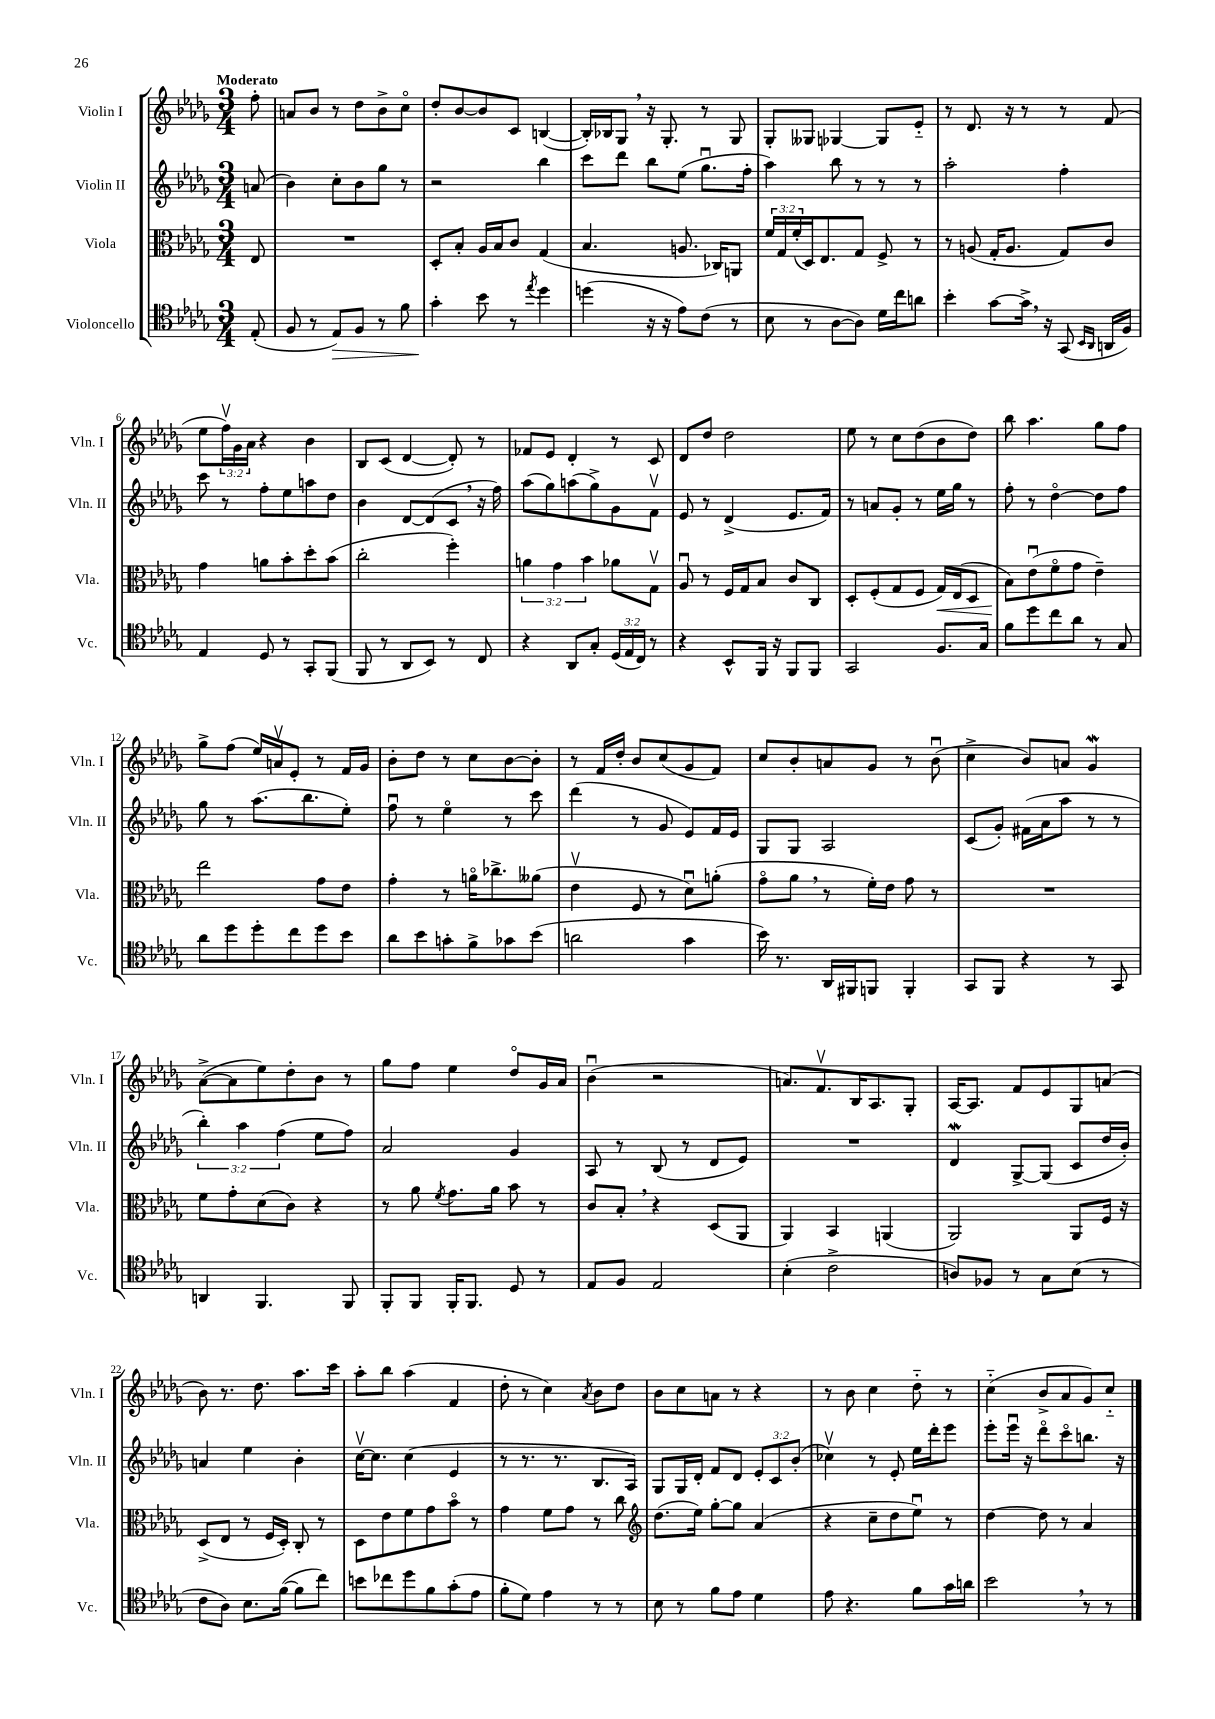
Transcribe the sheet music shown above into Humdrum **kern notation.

**kern	**kern	**kern	**kern
*staff4	*staff3	*staff2	*staff1
*clefC4	*clefC3	*clefG2	*clefG2
*k[b-e-a-d-g-]	*k[b-e-a-d-g-]	*k[b-e-a-d-g-]	*k[b-e-a-d-g-]
*M3/4	*M3/4	*M3/4	*M3/4
(8E-'	8E-	(8a	8ff'
=	=	=	=
8F	2.r	4b-)	8a
8r	.	.	8b-
8E-)	.	8cc'	8r
8F	.	8b-	8dd-
8r	.	8gg-	8b-^
8f	.	8r	8cco
=	=	=	=
4g-'	8D-'	2r	8dd-'
.	8B-'	.	[8b-
8b-	16A-	.	8b-]
.	16B-	.	.
8r	8c	.	8c
8qee-	.	.	.
4dd-	(4G-	4bb-	([4B
=	=	=	=
(4dd	4.B-	8ccc	16B'])
.	.	.	16B-
.	.	8ddd-	8G-
16r	.	8bb-	16r
16r	.	.	8.G-'
8e-)	8.A	(8ee-	.
(8c	.	8.gg-u	8r
.	16C-)	.	.
8r	8AA	.	8G-
.	.	16ff'	.
=	=	=	=
8B-	24f	4aa-)	8G-'
.	24G-	.	.
.	(24f'	.	.
8r	16D-)	.	8G--
.	8.E-	.	.
[8A-	.	8bb-	[4G-
8A-])	8G-	8r	.
16d-	8F^	8r	8G-]
16cc	.	.	.
8a	8r	8r	8e-'~
=	=	=	=
4b-'	8r	2aa-'	8r
.	(8A	.	8.d-
[8g-	16G-'	.	.
.	8.A	.	16r
16g-^]	.	.	8r
16r	.	.	.
(8GG-	8G-)	4ff'	8r
16qqBB-	.	.	.
16qqAA-	.	.	.
16AA	8c	.	(8f
16F)	.	.	.
=	=	=	=
4E-	4g-	8ccc	8ee-
.	.	8r	24ffv)
.	.	.	24g-
.	.	.	24a-
8D-	8a	8ff'	4r
8r	8b-'	8ee-	.
8GG-'	8dd-'	8aa	4b-
(8FF	(8b-	8dd-	.
=	=	=	=
8FF	2cc'	4b-	8B-
8r	.	.	(8c
8AA-	.	[8d-	[4d-
8BB-)	.	(8d-]	.
8r	4ff')	8c	8d-'])
8C	.	16r	8r
.	.	16ff)	.
=	=	=	=
4r	6a	(8aa-	8f-
.	.	8gg-)	8e-
.	6g-	.	.
8AA-	.	(8aa	4d-'
.	6b-	.	.
8G-'	.	8gg-^)	.
(24D-	8a-	8g-	8r
24E-	.	.	.
24C)	.	.	.
8r	8G-v	8fv	8c
=	=	=	=
4r	8A-u	8e-	8d-
.	8r	8r	8dd-
8BB-^^	16F	(4d-^	2dd-
.	16G-	.	.
16FF	8B-	.	.
16r	.	.	.
8FF	8c	8.e-	.
8FF	8C	.	.
.	.	16f)	.
=	=	=	=
2GG-	8D-'	8r	8ee-
.	(8F'	8a	8r
.	8G-	8g-'	8cc
.	8F	8r	(8dd-
8.F	16G-)	16ee-	8b-
.	(16E-	16gg-	.
.	8D-	8r	8dd-)
16G-	.	.	.
=	=	=	=
8f	8B-)	8ff'	8bb-
8dd-	(8e-u	8r	4.aa-
8cc	8fo	[4dd-o	.
8a-	8g-	.	.
8r	4e-~)	8dd-]	8gg-
8G-	.	8ff	8ff
=	=	=	=
8a-	2ee-	8gg-	8gg-^
8dd-	.	8r	(8ff
8dd-'	.	(8.aa-	16ee-)
.	.	.	16av
8cc	.	.	8e-'
.	.	8.bb-	.
8dd-	8g-	.	8r
8b-	8e-	8ee-')	16f
.	.	.	16g-
=	=	=	=
8a-	4g-'	8ffu	8b-'
8b-	.	8r	8dd-
8g'	8r	4ee-o	8r
8f^	16ao	.	8cc
.	8.cc-^	.	.
8g-	.	8r	[8b-
(8b-	(8a--	8ccc	8b-']
=	=	=	=
2a	4e-v	(4ddd-	8r
.	.	.	16f
.	.	.	16dd-'
.	8F	8r	8b-
.	8r	8g-	(8cc
4g-	8d-u)	8e-)	8g-
.	(8a'	16f	8f)
.	.	16e-	.
=	=	=	=
16b-)	8g-o	8G-	8cc
8.r	.	.	.
.	8a-	8G-	8b-'
16AA-	8r	2A-	8a
16FF#	.	.	.
8FF	16f')	.	8g-
.	16e-	.	.
4FF'	8g-	.	8r
.	8r	.	(8b-u
=	=	=	=
8GG-	2.r	(8c	4cc^
8FF	.	8g-')	.
4r	.	(16f#	8b-)
.	.	16a-	.
.	.	8aa-	8a
8r	.	8r	4g-
8GG-	.	8r	.
=	=	=	=
4AA	8f	6bb-')	([8a-^
.	8g-'	.	8a-]
.	.	6aa-	.
4.FF	(8d-	.	8ee-)
.	.	(6ff	.
.	8c)	.	8dd-'
.	4r	8ee-	8b-
8FF	.	8ff)	8r
=	=	=	=
8FF'	8r	2a-	8gg-
8FF	8a-	.	8ff
.	8qf	.	.
16FF'	8.g-	.	4ee-
8.FF	.	.	.
.	16a-	.	.
8D-	8b-	4g-	8dd-o
8r	8r	.	16g-
.	.	.	16a-
=	=	=	=
8E-	8c	8A-	(4b-u
8F	8B-'	8r	.
2E-	4r	(8B-	2r
.	.	8r	.
.	(8D-	8d-	.
.	8AA-	8e-)	.
=	=	=	=
(4B-'	4AA-)	2.r	8.a)
.	.	.	8.fv
2c^	4BB-	.	.
.	.	.	16B-
.	.	.	8.A-
.	(4AA	.	.
.	.	.	8G-'
=	=	=	=
8A)	2AA-)	4d-	[16A-
.	.	.	8.A-]
8F-	.	.	.
8r	.	[8G-^	8f
8G-	.	(8G-]	8e-
(8B-	8AA-	8c	8G-
8r	16F	16dd-	(8a
.	16r	16b-')	.
=	=	=	=
8c	(8D-^	4a	8b-)
8A-)	8E-	.	8.r
8.B-	8r	4ee-	.
.	.	.	8.dd-
.	16F	.	.
([16f	16D-')	.	.
8f]	8C'	4b-'	8.aa-
8cc)	8r	.	.
.	.	.	16ccc
=	=	=	=
8b	8D-	[16ccv	8aa-'
.	.	8.cc]	.
8cc-	8e-	.	8bb-
8dd-	8f	(4cc	(4aa-
8f	8g-	.	.
(8g-'	8b-o	4e-	4f
8e-	8r	.	.
=	=	=	=
8f'	4g-	8r	8dd-'
8d-)	.	8.r	8r
4e-	8f	.	4cc)
.	.	8.r	.
.	8g-	.	.
.	.	.	8qa-
8r	8r	8.B-	8b-
8r	8cc	.	8dd-
.	.	16A-)	.
=	=	=	=
*	*clefG2	*	*
8B-	(8.dd-	8G-	8b-
8r	.	16G-	8cc
.	16ee-)	16d-'	.
8f	[8gg-'	8f	8a
8e-	8gg-]	8d-	8r
4d-	(4a-	12e-'	4r
.	.	12c	.
.	.	(12b-'	.
=	=	=	=
8e-	4r	4cc-v)	8r
4.r	.	.	8b-
.	8cc~	8r	4cc
.	8dd-	8e-'	.
8f	8ee-u)	16ee-	8dd-'~
.	.	16ddd-'	.
16g-	8r	8eee-	8r
16a	.	.	.
=	=	=	=
2b-	[4dd-	8eee-'	(4cc'~
.	.	16eee-u	.
.	.	16r	.
.	8dd-]	8ddd-o	8b-^
.	8r	8ccco	8a-
8r	4a-	8.bb	8g-)
8r	.	.	8cc'~
.	.	16r	.
==	==	==	==
*-	*-	*-	*-
